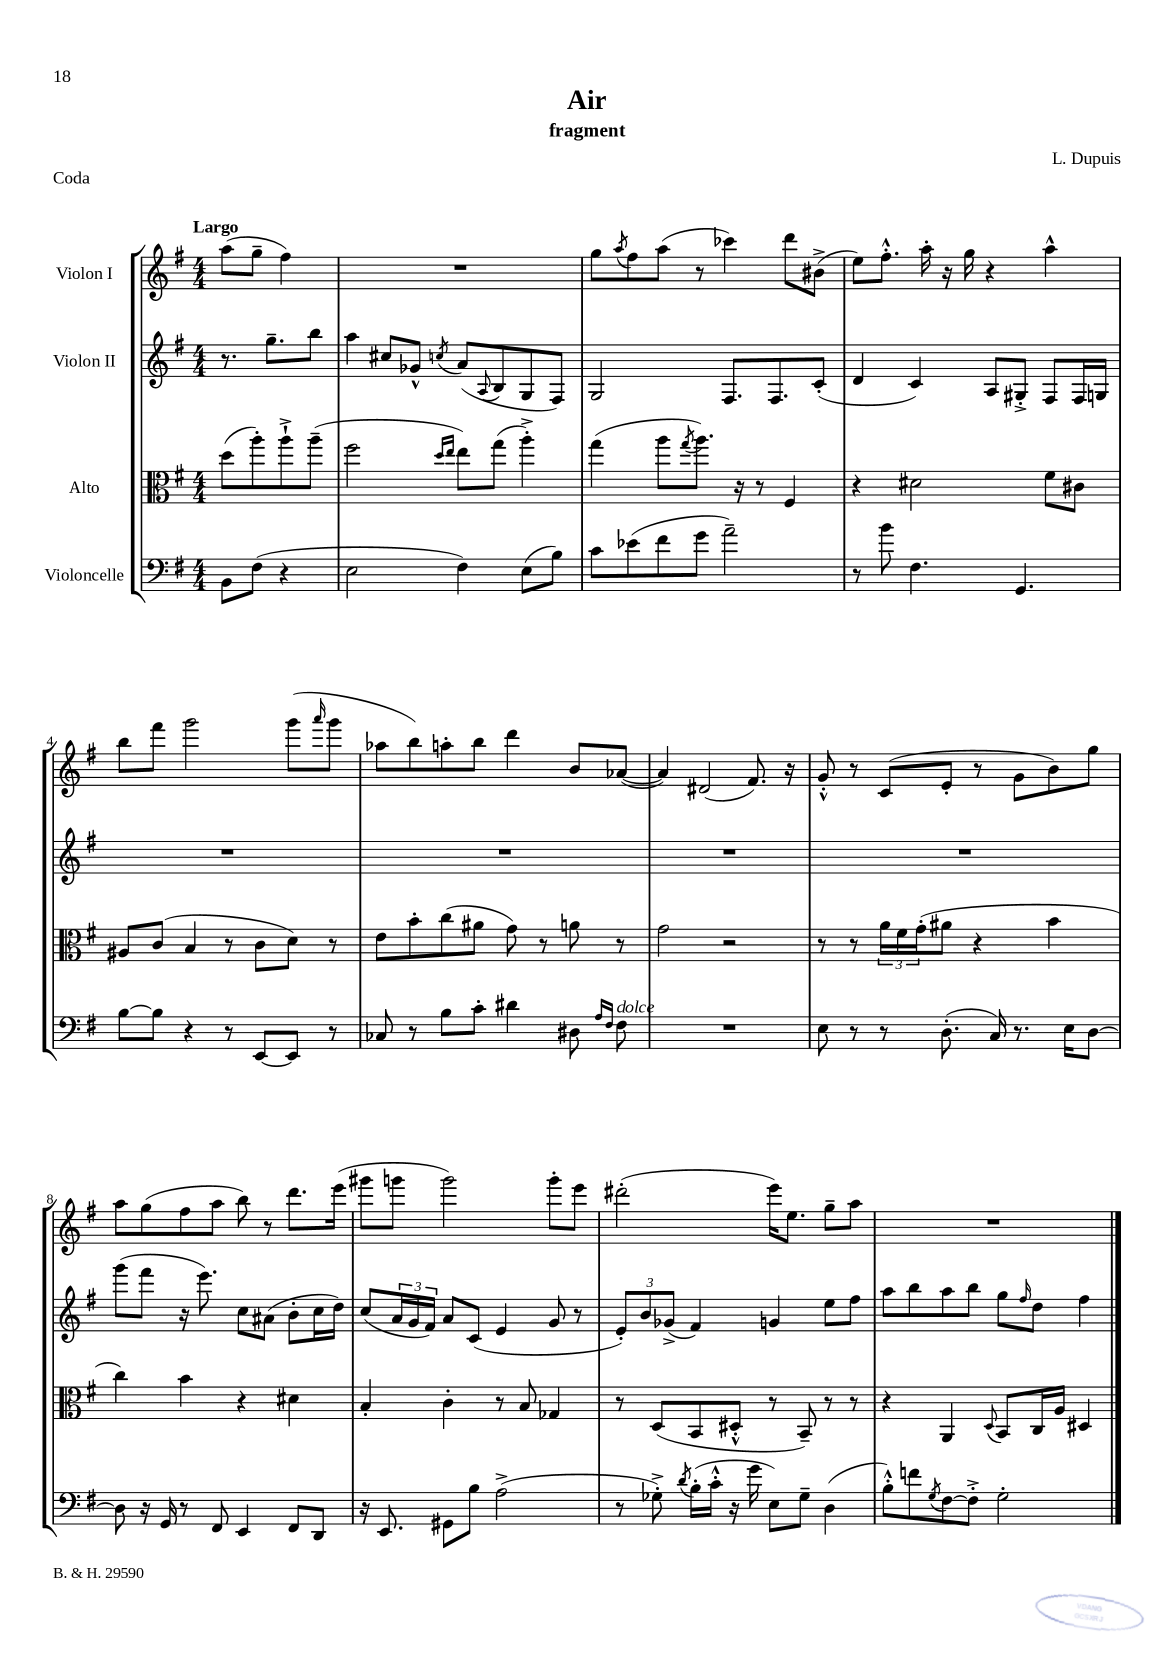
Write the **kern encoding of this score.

**kern	**kern	**kern	**kern
*staff4	*staff3	*staff2	*staff1
*clefF4	*clefC3	*clefG2	*clefG2
*k[f#]	*k[f#]	*k[f#]	*k[f#]
*M4/4	*M4/4	*M4/4	*M4/4
8BB\L	(8dd\L	8.r	(8aa\L
(8F#\J	8aa'\)	.	8gg~\J
.	.	8.gg~\L	.
4r	8aa`^\	.	4ff#\)
.	(8aa~\J	8bb\J	.
=	=	=	=
2E\	2ff#\	4aa\	1r
.	.	8cc#/L	.
.	.	8g-^^/J	.
.	16qqdd/LL	.	.
.	16qqee/JJ	8qcc/	.
4F#\)	8ee\L)	(8a/L	.
.	.	8qqA/	.
.	(8gg\J	8B/	.
(8E\L	4aa'^\)	8G/	.
8B\J)	.	8F#/J)	.
=	=	=	=
8c\L	(4gg\	2G/	8gg\L
.	.	.	8qaa/
(8e-\	.	.	8ff#\
8f#\	8aa\L	.	(8aa\J
.	8qgg/	.	.
8g\J	8.aa\J)	.	8r
2a~\)	.	8.F#/L	4ccc-\)
.	16r	.	.
.	8r	.	.
.	.	8.F#/	.
.	4F#/	.	8ddd\L
.	.	(8c'/J	(8b#^\J
=	=	=	=
8r	4r	4d/	8ee\L)
8b\	.	.	8.ff#'^^\J
4.F#\	2d#\	4c/)	.
.	.	.	16aa'\
.	.	.	16r
.	.	.	16gg\
.	.	8A/L	4r
4.GG/	.	8G#'^/J	.
.	8f#\L	8F#/L	4aa^^\
.	8c#\J	16F#/L	.
.	.	16G/JJ	.
=	=	=	=
[8B\L	8A#/L	1r	8bb\L
8B\]J	(8c/J	.	8fff#\J
4r	4B/	.	2ggg\
8r	8r	.	.
[8EE/L	8c\L	.	.
8EE/]J	8d\J)	.	(8ggg\L
.	.	.	16qqaaa/
8r	8r	.	8ggg\J
=	=	=	=
8C-/	8e\L	1r	8aa-\L
8r	8b'\	.	8bb\)
8B\L	(8cc\	.	8aa'\
8c'\J	8a#\J	.	8bb\J
4d#\	8g\)	.	4ddd\
.	8r	.	.
8D#\	8a\	.	8b/L
16qqA/LL	.	.	.
16qqF#/JJ	.	.	.
8F#\	8r	.	([8a-/J
=	=	=	=
1r	2g\	1r	4a-/])
.	.	.	(2d#/
.	2r	.	.
.	.	.	8.f#/)
.	.	.	16r
=	=	=	=
8E\	8r	1r	8g'^^/
8r	8r	.	8r
8r	24a\LL	.	(8c/L
.	24f#\	.	.
.	(24g'\J	.	.
(8.D'\	8a#\J	.	8e'/J
.	4r	.	8r
16C/)	.	.	.
8.r	.	.	8g\L
.	4b\	.	8b\)
16E\LK	.	.	.
[8D\J	.	.	8gg\J
=	=	=	=
8D\]	4cc\)	(8ggg\L	8aa\L
16r	.	8fff#\J	(8gg\
16GG/	.	.	.
8r	4b\	16r	8ff#\
.	.	8.eee\)	.
8FF#/	.	.	8aa\J
4EE/	4r	8cc\L	8bb\)
.	.	(8a#\J	8r
8FF#/L	4d#\	8b'\L	8.ddd\L
8DD/J	.	16cc\L	.
.	.	16dd\JJ)	(16eee\Jk
=	=	=	=
16r	4B'/	(8cc/L	8ggg#\L
8.EE/	.	.	.
.	.	24a/L	8ggg\J
.	.	24g/	.
.	.	24f#/JJ)	.
8GG#\L	4c'\	8a/L	2ggg\)
8B\J	.	(8c/J	.
(2A^\	8r	4e/	.
.	8B/	.	.
.	4G-/	8g/	8ggg'\L
.	.	8r	8eee\J
=	=	=	=
8r	8r	12e'/L)	(2ddd#'\
.	.	12b/	.
8G-'^\)	(8D/L	.	.
.	.	(12g-^/J	.
8qd/	.	.	.
(16B'\LL	8BB/	4f#/)	.
16c'^^\JJ	.	.	.
16r	8D#'^^/J	.	.
16g\	.	.	.
8E\L)	8r	4g/	16eee\LK)
.	.	.	8.ee\J
8G-~\J	8BB~/)	.	.
(4D\	8r	8ee\L	8gg~\L
.	8r	8ff#\J	8aa\J
=	=	=	=
8B'^^\L)	4r	8aa\L	1r
8f\	.	8bb\	.
8qG/	.	.	.
[8F#\	4AA/	8aa\	.
8F#'^\]J	.	8bb\J	.
.	8qqD/	.	.
2G'\	8BB/L	8gg\L	.
.	.	16qqff#/	.
.	16C/L	8dd\J	.
.	16A/JJ	.	.
.	4D#/	4ff#\	.
==	==	==	==
*-	*-	*-	*-
